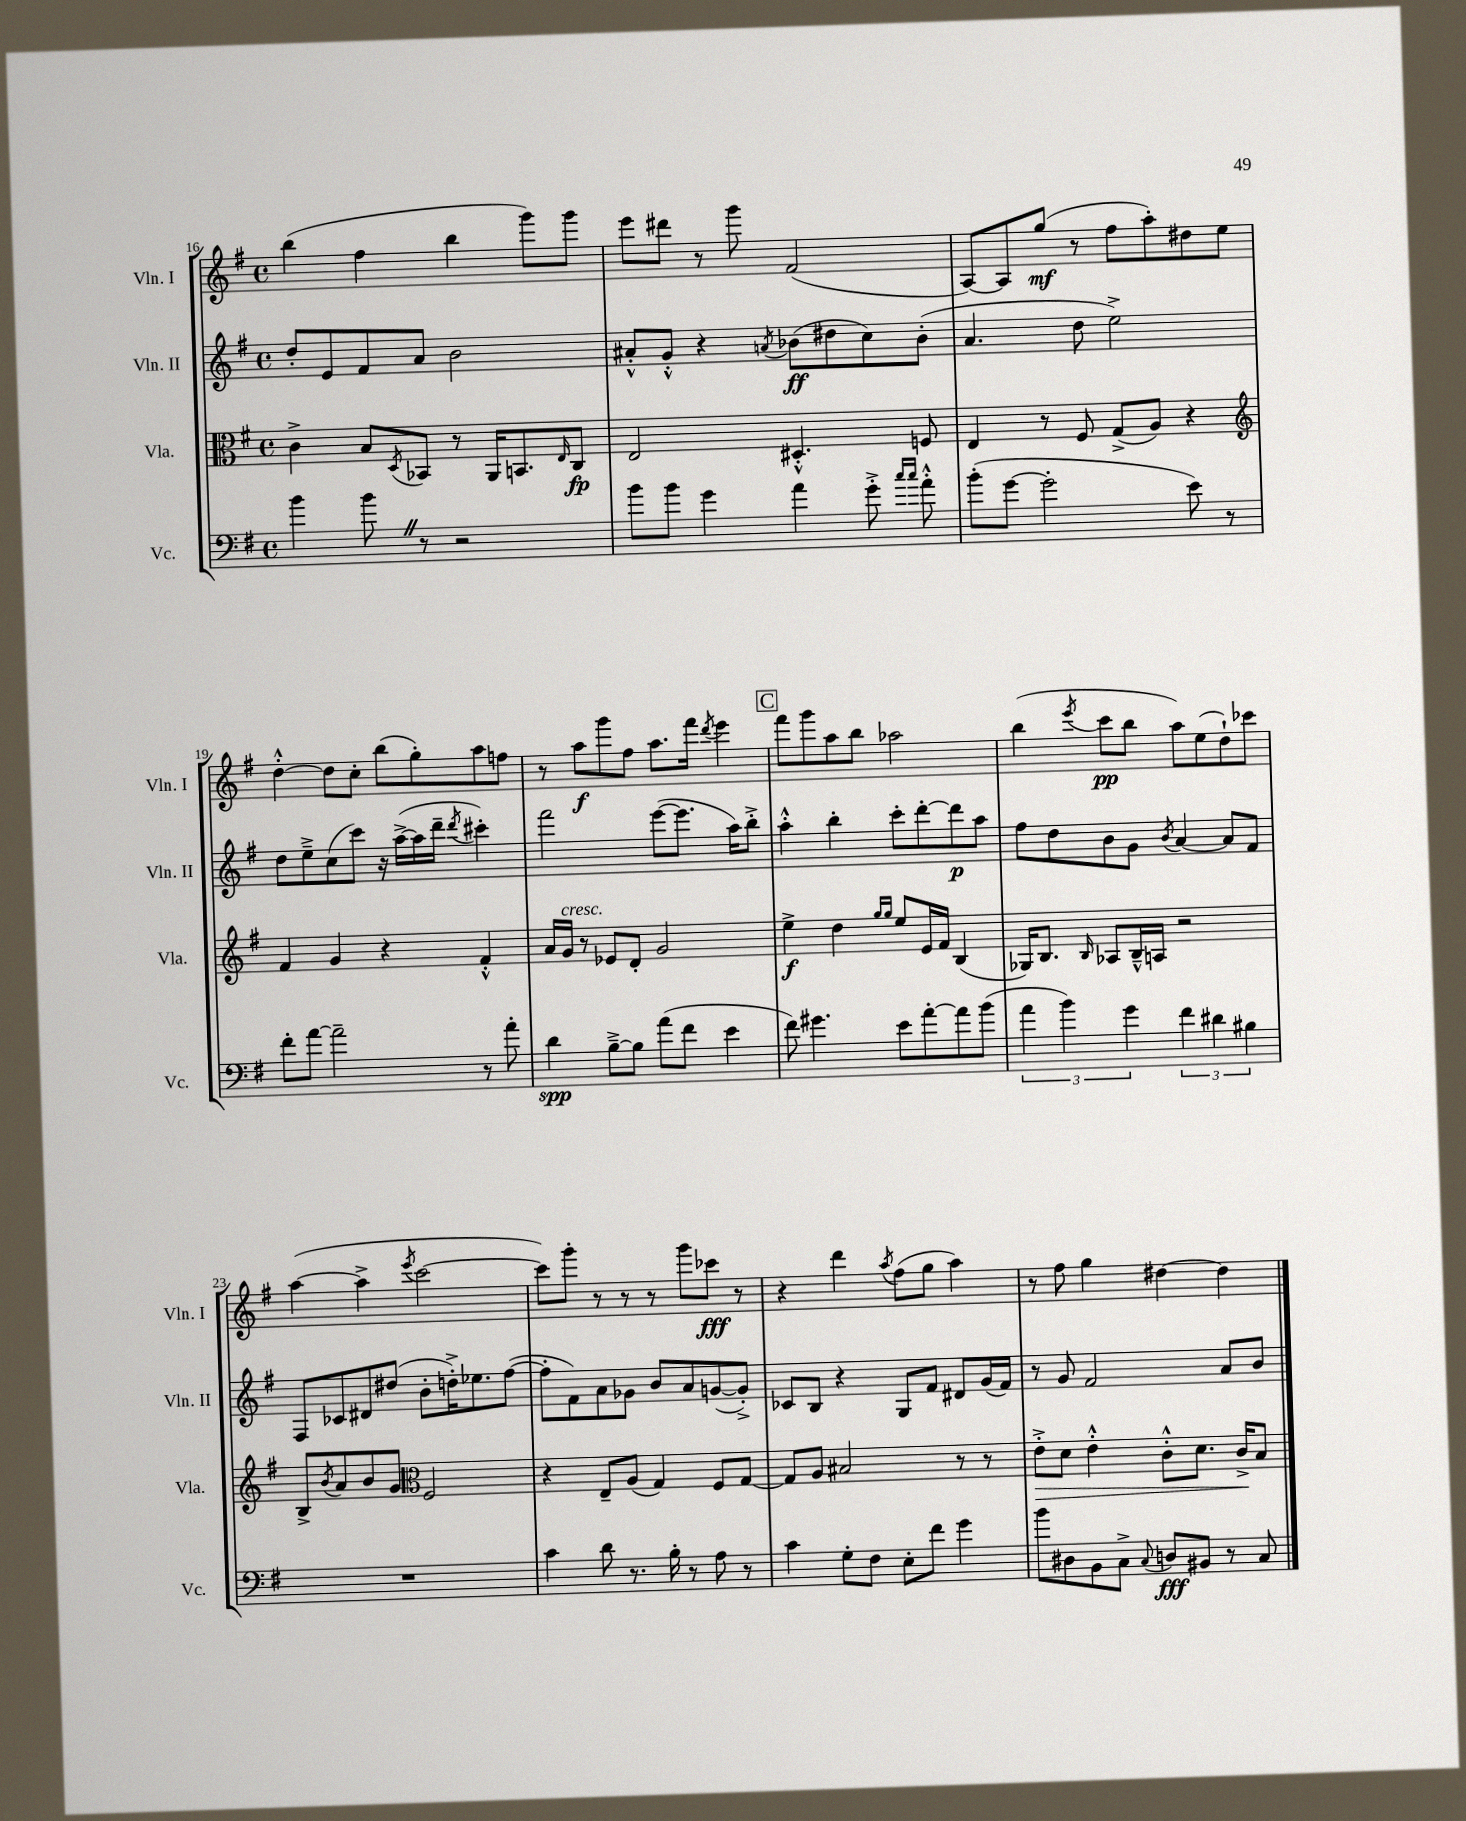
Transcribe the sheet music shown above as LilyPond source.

<<
\new StaffGroup <<
\new Staff = "s0" \with { instrumentName = "Vln. I" shortInstrumentName = "Vln. I" } {
    \clef treble \key g \major \defaultTimeSignature \time 4/4
    b''4( fis''4 b''4 g'''8) g'''8 |
    e'''8 dis'''8 r8 g'''8 fis'2( |
    a8~) a8 g''8\mf( r8 fis''8 a''8-.) dis''8 e''8 |
    d''4~-.-^ d''8 c''8-. b''8( g''8-.) a''8 f''8 |
    r8 a''8\f g'''8 fis''8 a''8. fis'''16 \acciaccatura { d'''8 } e'''4 |
    \mark \markup { \box "C" } fis'''8 g'''8 a''8 b''8 aes''2 |
    b''4( \acciaccatura { e'''8 } c'''8\pp b''8 a''8) e''8( d''8-!) ces'''8 |
    a''4~( a''4-> \acciaccatura { e'''8 } c'''2~ |
    c'''8) g'''8-. r8 r8 r8 g'''8 ces'''8\fff r8 |
    r4 d'''4 \acciaccatura { a''8 } fis''8( g''8 a''4) |
    r8 fis''8 g''4 dis''4~ dis''4 \bar "|." |
}
\new Staff = "s1" \with { instrumentName = "Vln. II" shortInstrumentName = "Vln. II" } {
    \clef treble \key g \major \defaultTimeSignature \time 4/4
    d''8-. e'8 fis'8 a'8 b'2 |
    ais'8-.-^ g'8-.-^ r4 \acciaccatura { a'8 } bes'8\ff( dis''8 c''8) bes'8-.( |
    a'4. d''8 e''2->) |
    d''8 e''8---> c''8( c'''8) r16 a''16~->( a''16 d'''16-- \acciaccatura { d'''8 } cis'''4-.) |
    fis'''2 e'''8~( e'''8. a''16) b''8-.-> |
    \mark \markup { \box "C" } a''4-.-^ b''4-. c'''8-. d'''8~-. d'''8\p a''8 |
    fis''8 d''8 b'8 g'8 \acciaccatura { b'8 } a'4~ a'8 fis'8 |
    fis8 ces'8 dis'8 dis''8( b'8-. d''16-.->) ees''8. fis''8~( |
    fis''8-. fis'8) a'8 ges'8 b'8 a'8 g'8~( g'8-.->) |
    ces'8 b8 r4 g8 fis'8 dis'8 g'16( fis'16) |
    r8 g'8 fis'2 a'8 b'8 \bar "|." |
}
\new Staff = "s2" \with { instrumentName = "Vla." shortInstrumentName = "Vla." } {
    \clef alto \key g \major \defaultTimeSignature \time 4/4
    c'4-> b8 \acciaccatura { d8 } bes,8 r8 a,16 b,8. \grace { e16 } c8\fp |
    e2 dis4.-.-^ f8 |
    e4 r8 fis8 g8->( a8) r4 |
    \clef treble fis'4 g'4 r4 fis'4-.-^ |
    a'16 g'16^\markup { \italic "cresc." } r8 ees'8 d'8-. g'2 |
    \mark \markup { \box "C" } e''4->\f d''4 \grace { g''16 g''16 } e''8 e'16 fis'16 b4( |
    ges16) b8. \grace { b16 } aes8 b16---^ a16 r2 |
    b8-> \acciaccatura { b'8 } a'8 b'8 g'8 \clef alto fis2 |
    r4 e8-- a8( g4) fis8 g8~ |
    g8 a8 bis2 r8 r8 |
    e'8-.->\> d'8 e'4-.-^ c'8-.-^ d'8. c'16->\! b8 \bar "|." |
}
\new Staff = "s3" \with { instrumentName = "Vc." shortInstrumentName = "Vc." } {
    \clef bass \key g \major \defaultTimeSignature \time 4/4
    b'4 b'8 \once \override BreathingSign.text = \markup { \musicglyph "scripts.caesura.straight" } \breathe r8 r2 |
    b'8 b'8 g'4 a'4 g'8-.-> \grace { c''16 c''16 } a'8-.-^ |
    b'8-.( g'8~ g'2-. e'8) r8 |
    fis'8-. a'8~ a'2-- r8 a'8-. |
    d'4\spp b8~---> b8 a'8( fis'8 e'4 |
    \mark \markup { \box "C" } fis'8) gis'4. e'8 a'8~-. a'8 b'8( |
    \tuplet 3/2 { a'4 b'4) g'4 } \tuplet 3/2 { fis'4 dis'4 bis4 } |
    R1 |
    c'4 d'8 r8. b16-. r8 a8 r8 |
    c'4 g8-. fis8 e8-. fis'8 g'4 |
    b'8 dis8 b,8 c8-> \appoggiatura { c8 } d8\fff bis,8 r8 c8 \bar "|." |
}
>>
>>
\layout { \context { \Score currentBarNumber = #16 } }
